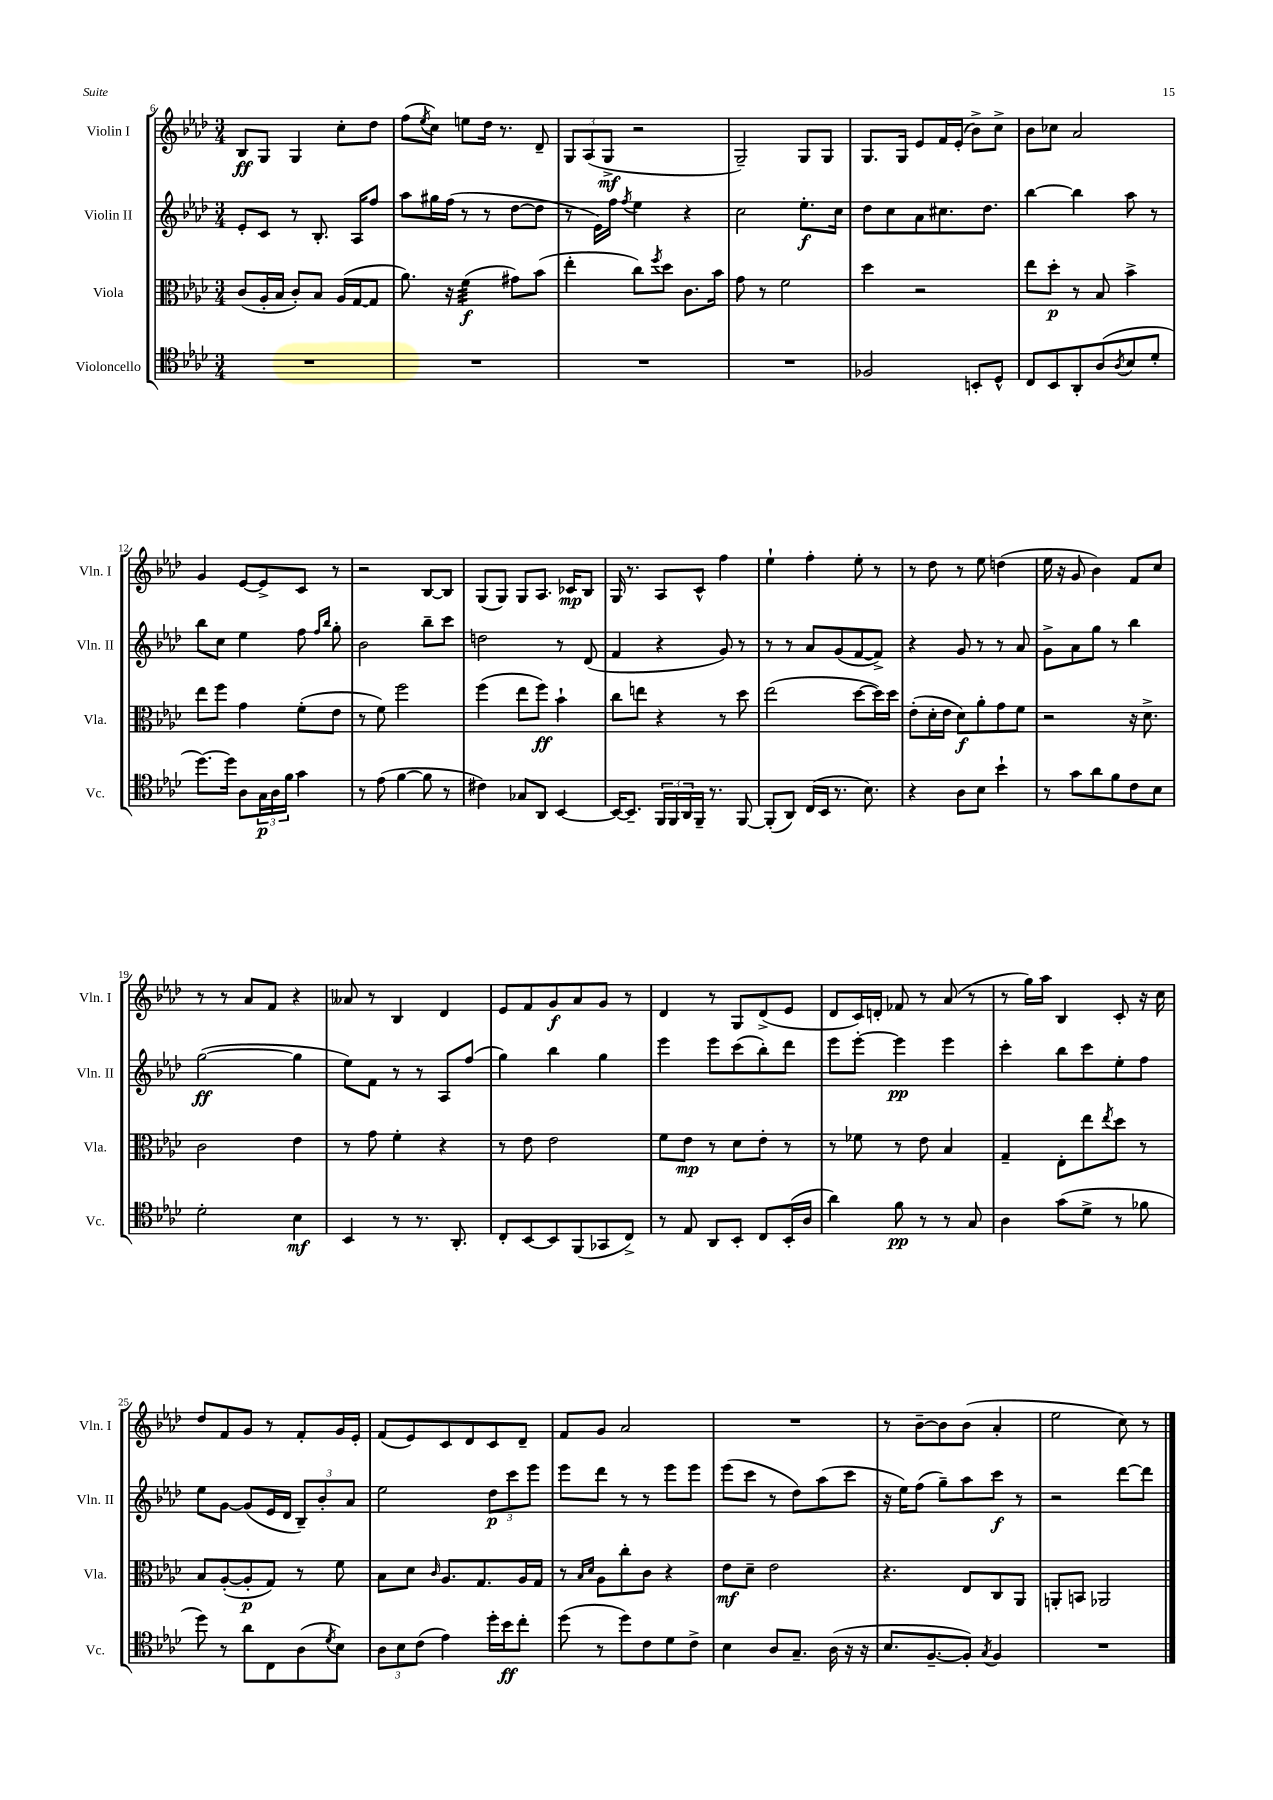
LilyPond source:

<<
\new StaffGroup <<
\new Staff = "s0" \with { instrumentName = "Violin I" shortInstrumentName = "Vln. I" } {
    \clef treble \key aes \major \numericTimeSignature \time 3/4
    bes8\ff g8 g4 c''8-. des''8 |
    f''8( \acciaccatura { ees''8 } c''8) e''8 des''16 r8. des'8-- |
    \tuplet 3/2 { g8 aes8( g8->\mf } r2 |
    g2--) g8 g8 |
    g8. g16 ees'8 f'16 ees'16-.( bes'8->) c''8-> |
    bes'8 ces''8 aes'2 |
    g'4 ees'8~ ees'8-> c'8 r8 |
    r2 bes8~ bes8 |
    g8( g8) g8 aes8. ces'16\mp bes8 |
    g16 r8. aes8 c'8-^ f''4 |
    ees''4-! f''4-. ees''8-. r8 |
    r8 des''8 r8 ees''8 d''4( |
    ees''16 r16 g'8 bes'4) f'8 c''8 |
    r8 r8 aes'8 f'8 r4 |
    aeses'8 r8 bes4 des'4 |
    ees'8 f'8 g'8\f aes'8 g'8 r8 |
    des'4 r8 g8 des'8->( ees'8 |
    des'8 c'16) d'16-. fes'8 r8 aes'8( r8 |
    r8 g''16) aes''16 bes4 c'8-. r16 c''16 |
    des''8 f'8 g'8 r8 f'8-. g'16 ees'16-. |
    f'8( ees'8) c'8 des'8 c'8 des'8-- |
    f'8 g'8 aes'2 |
    R2. |
    r8 bes'8~-- bes'8 bes'8( aes'4-. |
    ees''2 c''8) r8 \bar "|." |
}
\new Staff = "s1" \with { instrumentName = "Violin II" shortInstrumentName = "Vln. II" } {
    \clef treble \key aes \major \numericTimeSignature \time 3/4
    ees'8-. c'8 r8 bes8.-. aes16 f''8 |
    aes''8 gis''16 f''16( r8 r8 des''8~ des''8 |
    r8 ees'16) f''16 \acciaccatura { f''8 } ees''4 r4 |
    c''2 ees''8.-.\f c''16 |
    des''8 c''8 aes'8 cis''8. des''8. |
    bes''4~ bes''4 aes''8 r8 |
    bes''8 c''8 ees''4 f''8 \grace { f''16 bes''16 } g''8-. |
    bes'2 bes''8-- c'''8 |
    d''2 r8 des'8( |
    f'4 r4 g'8) r8 |
    r8 r8 aes'8 g'8( f'8~ f'8->) |
    r4 g'8 r8 r8 aes'8 |
    g'8-> aes'8 g''8 r8 bes''4 |
    g''2~\ff( g''4 |
    ees''8) f'8 r8 r8 aes8 f''8( |
    g''4) bes''4 g''4 |
    ees'''4 ees'''8 c'''8( bes''8-.) des'''8 |
    ees'''8 ees'''8~-. ees'''4\pp ees'''4 |
    c'''4-. bes''8 c'''8 ees''8-. f''8 |
    ees''8 g'8~ g'8( ees'16 des'16 \tuplet 3/2 { bes8--) bes'8-. aes'8 } |
    ees''2 \tuplet 3/2 { des''8\p c'''8 ees'''8 } |
    ees'''8 des'''8 r8 r8 ees'''8 ees'''8 |
    ees'''8( c'''8 r8 des''8) aes''8( c'''8 |
    r16 ees''16) f''8( g''8--) aes''8 c'''8\f r8 |
    r2 des'''8~ des'''8 \bar "|." |
}
\new Staff = "s2" \with { instrumentName = "Viola" shortInstrumentName = "Vla." } {
    \clef alto \key aes \major \numericTimeSignature \time 3/4
    c'8( aes16-. bes16 c'8-.) bes8 aes16( g16~ g8 |
    aes'8.) r16 f'4:32\f( gis'8) bes'8( |
    ees''4-. c''8) \acciaccatura { f''8 } des''8 c'8. bes'16 |
    g'8 r8 f'2 |
    des''4 r2 |
    ees''8 des''8-.\p r8 bes8 bes'4-> |
    ees''8 f''8 g'4 f'8-.( ees'8 |
    r8 f'8) f''2 |
    f''4( ees''8 f''8\ff) bes'4-! |
    c''8 e''8 r4 r8 des''8 |
    ees''2( des''8~ des''16) des''16 |
    ees'8-.( des'16-. ees'16 des'8\f) aes'8-. g'8 f'8 |
    r2 r16 des'8.-> |
    c'2 ees'4 |
    r8 g'8 f'4-. r4 |
    r8 ees'8 ees'2 |
    f'8 ees'8\mp r8 des'8 ees'8-. r8 |
    r8 fes'8 r8 ees'8 bes4 |
    g4-- ees8-. ees''8 \acciaccatura { ees''8 } des''8 r8 |
    bes8 aes8~-.( aes8-.\p g8) r8 f'8 |
    bes8 des'8 \grace { c'16 } aes8. g8. aes16 g16 |
    r8 \grace { bes16 des'16 } aes8 c''8-. c'8 r4 |
    ees'8\mf des'8-- ees'2 |
    r4. ees8 c8 aes,8 |
    a,8-. b,8 aes,2 \bar "|." |
}
\new Staff = "s3" \with { instrumentName = "Violoncello" shortInstrumentName = "Vc." } {
    \clef tenor \key aes \major \numericTimeSignature \time 3/4
    R2. |
    R2. |
    R2. |
    R2. |
    fes2 b,8-. des8-^ |
    c8 bes,8 aes,8-. aes8( \acciaccatura { aes8 } bes8 des'8-. |
    des''8.~) des''16 aes8 \tuplet 3/2 { g16\p aes16 f'16 } g'4 |
    r8 ees'8( f'4~ f'8 r8 |
    cis'4) ges8 aes,8 bes,4~ |
    bes,16~ bes,8.-- \tuplet 3/2 { f,16 f,16 aes,16 } f,16-- r8. f,8~ |
    f,8-.( aes,8) c16( bes,16 r8. bes8.) |
    r4 aes8 bes8 bes'4-! |
    r8 g'8 aes'8 f'8 c'8 bes8 |
    des'2-. bes4\mf |
    bes,4 r8 r8. aes,8.-. |
    c8-. bes,8~ bes,8 f,8( ges,8 c8->) |
    r8 ees8 aes,8 bes,8-. c8 bes,16-.( aes16 |
    aes'4) f'8\pp r8 r8 g8 |
    aes4 g'8( des'8-> r8 fes'8 |
    des''8) r8 aes'8 c8 aes8( \acciaccatura { des'8 } bes8) |
    \tuplet 3/2 { aes8 bes8 c'8( } ees'4) des''16-. bes'16\ff c''8-. |
    des''8( r8 des''8) c'8 des'8 c'8-> |
    bes4 aes8 g8.-- aes16( r16 r16 |
    bes8. f8.~-- f8-.) \acciaccatura { g8 } f4 |
    R2. \bar "|." |
}
>>
>>
\layout { \context { \Score currentBarNumber = #6 } }
